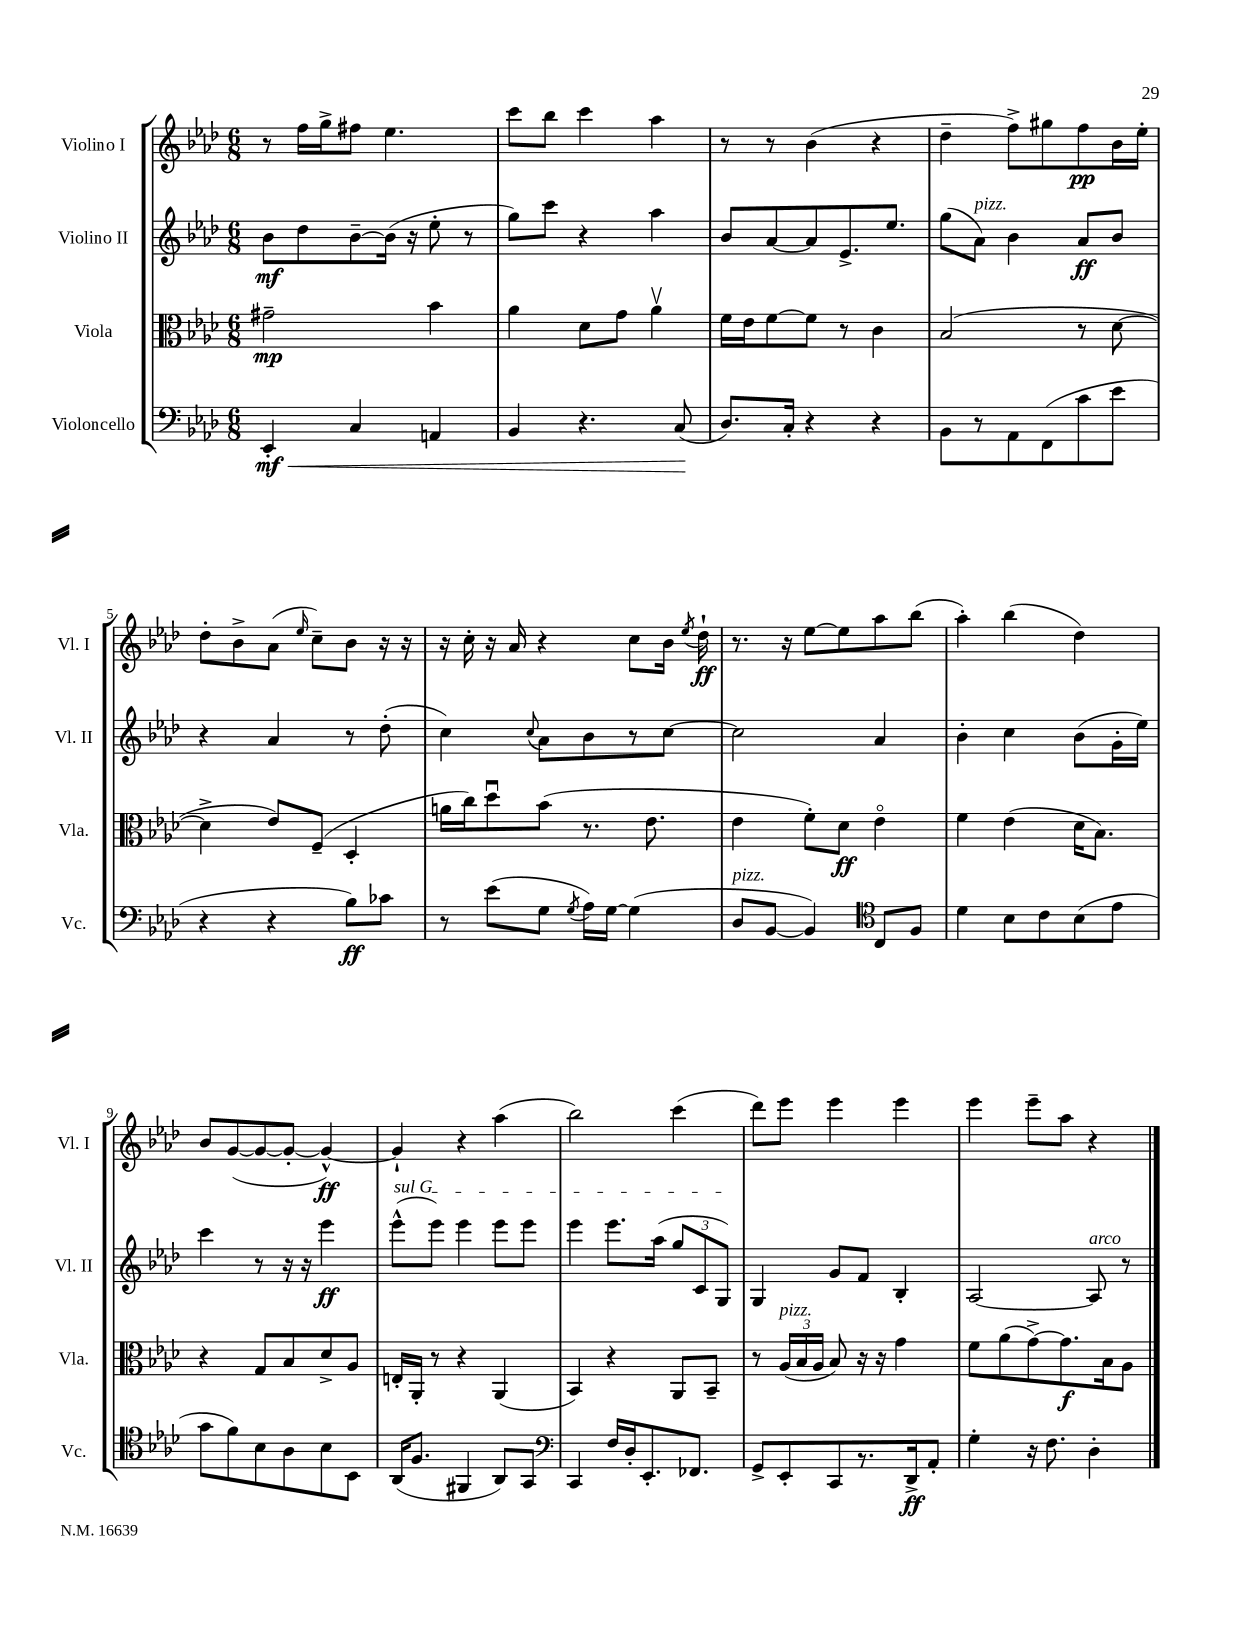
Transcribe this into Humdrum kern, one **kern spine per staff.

**kern	**dynam	**kern	**dynam	**kern	**dynam	**kern	**dynam
*part4	*part4	*part3	*part3	*part2	*part2	*part1	*part1
*staff4	*staff4	*staff3	*staff3	*staff2	*staff2	*staff1	*staff1
*I"Violoncello	*	*I"Viola	*	*I"Violino II	*	*I"Violino I	*
*I'Vc.	*	*I'Vla.	*	*I'Vl. II	*	*I'Vl. I	*
*clefF4	*	*clefC3	*	*clefG2	*	*clefG2	*
*k[b-e-a-d-]	*	*k[b-e-a-d-]	*	*k[b-e-a-d-]	*	*k[b-e-a-d-]	*
*M6/8	*	*M6/8	*	*M6/8	*	*M6/8	*
=1	=1	=1	=1	=1	=1	=1	=1
!	!LO:HP:b	!	!	!	!	!	!
4EE-'/	< mf	2g#X~\	mp	8b-\L	mf	8r	.
.	.	.	.	8dd-\	.	16ff\LL	.
.	.	.	.	.	.	16gg^\J	.
4C/	.	.	.	[8b-~\	.	8ff#X\J	.
.	.	.	.	(16b-\Jk]	.	4.ee-\	.
.	.	.	.	16r	.	.	.
4AAn/	.	4b-\	.	8ee-'\	.	.	.
.	.	.	.	8r	.	.	.
=2	=2	=2	=2	=2	=2	=2	=2
4BB-/	.	4a-\	.	8gg\L)	.	8ccc\L	.
.	.	.	.	8ccc\J	.	8bb-\J	.
4.r	.	8d-\L	.	4r	.	4ccc\	.
.	.	8g\J	.	.	.	.	.
.	.	4a-v\	.	4aa-\	.	4aa-\	.
(8C/	.	.	.	.	.	.	.
.	[	.	.	.	.	.	.
=3	=3	=3	=3	=3	=3	=3	=3
8.D-/L)	.	16f\LL	.	8b-/L	.	8r	.
.	.	16e-\J	.	.	.	.	.
.	.	[8f\	.	[8a-/	.	8r	.
16C'/Jk	.	.	.	.	.	.	.
4r	.	8f\J]	.	8a-/]	.	(4b-\	.
.	.	8r	.	8.e-^/	.	.	.
4r	.	4c\	.	.	.	4r	.
.	.	.	.	8.ee-/J	.	.	.
=4	=4	=4	=4	=4	=4	=4	=4
8BB-\L	.	(2B-/	.	(8gg\L	.	4dd-~\	.
!	!	!	!	!LO:TX:a:i:t=pizz.	!	!	!
8r	.	.	.	8a-\J)	.	.	.
8AA-\	.	.	.	4b-\	.	8ff^\L)	.
(8FF\	.	.	.	.	.	8gg#X\	.
8c\	.	8r	.	8a-/L	ff	8ff\	pp
8e-\J	.	[8d-\	.	8b-/J	.	16b-\L	.
.	.	.	.	.	.	16ee-'\JJ	.
!!LO:LB:g=z
=5	=5	=5	=5	=5	=5	=5	=5
4r	.	4d-^\]	.	4r	.	8dd-'\L	.
.	.	.	.	.	.	8b-^\	.
4r	.	8e-/L)	.	4a-/	.	(8a-\J	.
.	.	.	.	.	.	16qqee-/	.
.	.	(8F~/J	.	.	.	8cc~\L)	.
8B-\L)	ff	4D-'/	.	8r	.	8b-\J	.
8c-X\J	.	.	.	(8dd-'\	.	16r	.
.	.	.	.	.	.	16r	.
=6	=6	=6	=6	=6	=6	=6	=6
8r	.	16an\LL	.	4cc\)	.	16r	.
.	.	16cc\J)	.	.	.	16cc'\	.
(8e-\L	.	8dd-u\	.	.	.	16r	.
.	.	.	.	.	.	16a-/	.
.	.	.	.	8qqcc/	.	.	.
8G\J	.	(8b-\J	.	8a-\L	.	4r	.
8qG/	.	.	.	.	.	.	.
16A-\LL)	.	8.r	.	8b-\	.	.	.
[16G\JJ	.	.	.	.	.	.	.
(4G\]	.	.	.	8r	.	8cc\L	.
.	.	8.e-\	.	.	.	.	.
.	.	.	.	[8cc\J	.	16b-\Jk	.
.	.	.	.	.	.	8qee-/	.
.	.	.	.	.	.	16dd-`\	ff
=7	=7	=7	=7	=7	=7	=7	=7
!LO:TX:a:i:t=pizz.	!	!	!	!	!	!	!
8D-/L	.	4e-\	.	2cc\]	.	8.r	.
[8BB-/J	.	.	.	.	.	.	.
.	.	.	.	.	.	16r	.
4BB-/])	.	8f'\L)	.	.	.	[8ee-\L	.
.	.	8d-\J	ff	.	.	8ee-\]	.
*clefC4	*	*	*	*	*	*	*
8C/L	.	4e-\	.	4a-/	.	8aa-\	.
8F/J	.	.	.	.	.	(8bb-\J	.
=8	=8	=8	=8	=8	=8	=8	=8
4d-\	.	4f\	.	4b-'\	.	4aa-'\)	.
8B-\L	.	(4e-\	.	4cc\	.	(4bb-\	.
8c\	.	.	.	.	.	.	.
(8B-\	.	16d-\KL	.	(8b-\L	.	4dd-\)	.
.	.	8.B-\J)	.	.	.	.	.
8e-\J	.	.	.	16g'\L	.	.	.
.	.	.	.	16ee-\JJ)	.	.	.
!!LO:LB:g=z
=9	=9	=9	=9	=9	=9	=9	=9
8g\L	.	4r	.	4ccc\	.	8b-/L	.
8f\)	.	.	.	.	.	([8g/	.
8B-\	.	8G/L	.	8r	.	8g/_	.
8A-\	.	8B-/	.	16r	.	8g'/J_	.
.	.	.	.	16r	.	.	.
8B-\	.	8d-^/	.	4eee-\	ff	4g^^/_)	ff
8BB-\J	.	8A-/J	.	.	.	.	.
=10	=10	=10	=10	=10	=10	=10	=10
!	!	!	!	!LO:TX:a:i:t=sul G	!	!	!
(16AA-/KL	.	16En'/LL	.	(8eee-^^\L	.	4g`/]	.
8.F/J	.	16AA-'/JJ	.	.	.	.	.
.	.	8r	.	8eee-\J)	.	.	.
4FF#X/	.	4r	.	4eee-\	.	4r	.
8AA-/L)	.	(4AA-/	.	8eee-\L	.	(4aa-\	.
8GG/J	.	.	.	8eee-\J	.	.	.
=11	=11	=11	=11	=11	=11	=11	=11
*clefF4	*	*	*	*	*	*	*
4CC/	.	4BB-/)	.	4eee-\	.	2bb-\)	.
16F/LL	.	4r	.	8.eee-\L	.	.	.
16D-'/J	.	.	.	.	.	.	.
8.EE-'/	.	.	.	.	.	.	.
.	.	.	.	(16aa-\Jk	.	.	.
.	.	8AA-/L	.	12gg/L	.	(4ccc\	.
8.FF-X/J	.	.	.	.	.	.	.
.	.	.	.	12c/	.	.	.
.	.	8BB-~/J	.	.	.	.	.
.	.	.	.	12G/J)	.	.	.
=12	=12	=12	=12	=12	=12	=12	=12
8GG^/L	.	8r	.	4G/	.	8ddd-\L)	.
!	!	!LO:TX:a:i:t=pizz.	!	!	!	!	!
8EE-'/	.	(24A-/LL	.	.	.	8eee-\J	.
.	.	24B-/	.	.	.	.	.
.	.	24A-/JJ	.	.	.	.	.
8CC/	.	8B-/)	.	8g/L	.	4eee-\	.
8.r	.	16r	.	8f/J	.	.	.
.	.	16r	.	.	.	.	.
.	.	4g\	.	4B-'/	.	4eee-\	.
16DD-^/k	ff	.	.	.	.	.	.
8AA-'/J	.	.	.	.	.	.	.
=13	=13	=13	=13	=13	=13	=13	=13
4G'\	.	8f\L	.	[2A-/	.	4eee-\	.
.	.	(8a-\	.	.	.	.	.
16r	.	[8g^\)	.	.	.	8eee-~\L	.
8.F\	.	.	.	.	.	.	.
.	.	8.g\]	f	.	.	8aa-\J	.
!	!	!	!	!LO:TX:a:i:t=arco	!	!	!
4D-'\	.	.	.	8A-/]	.	4r	.
.	.	16B-\k	.	.	.	.	.
.	.	8A-\J	.	8r	.	.	.
==	==	==	==	==	==	==	==
*-	*-	*-	*-	*-	*-	*-	*-
